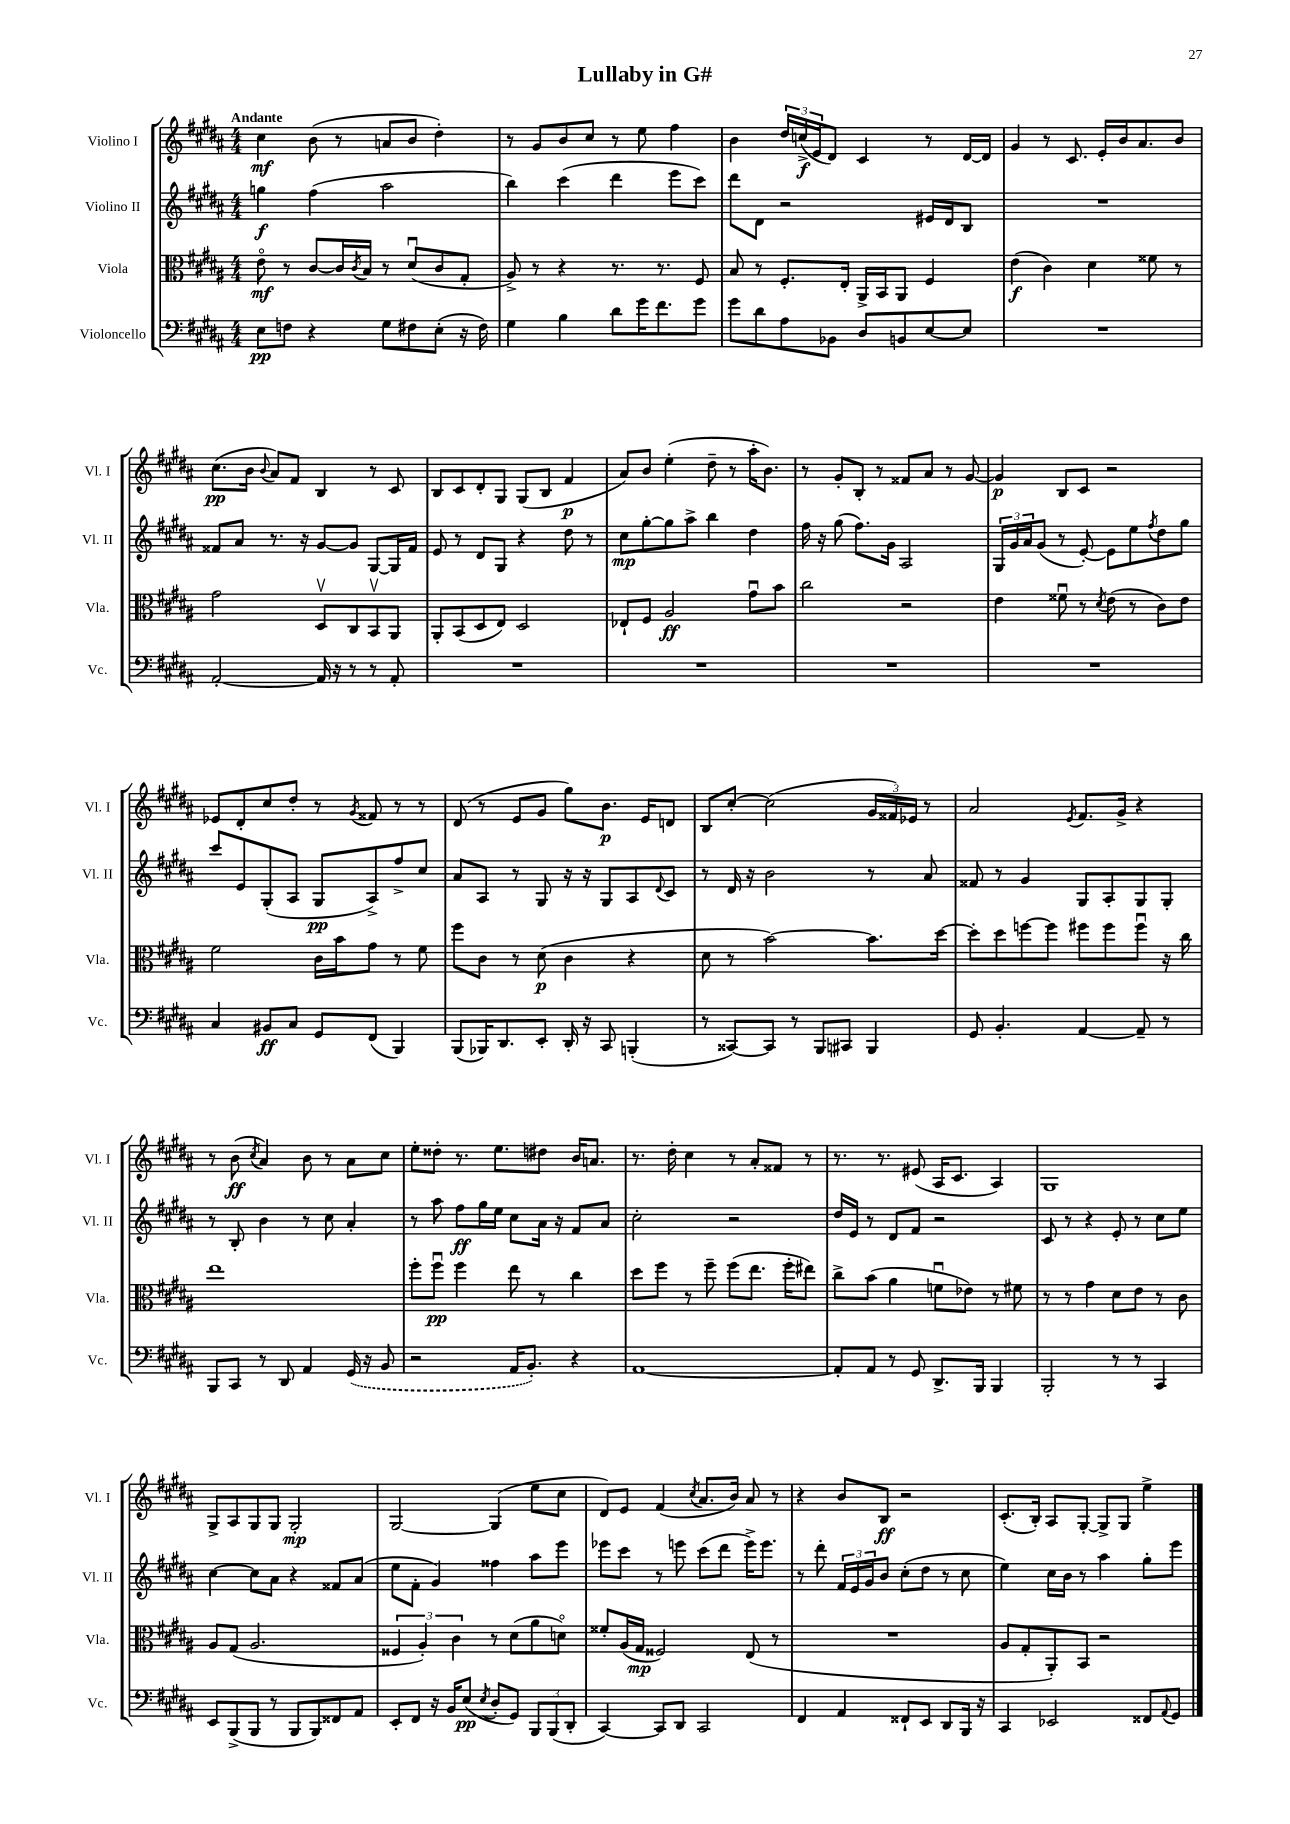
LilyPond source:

\header { title = "Lullaby in G#" }
<<
\new StaffGroup <<
\new Staff = "s0" \with { instrumentName = "Violino I" shortInstrumentName = "Vl. I" } {
    \clef treble \key b \major \numericTimeSignature \time 4/4 \tempo "Andante"
    cis''4\mf b'8( r8 a'8 b'8 dis''4-.) |
    r8 gis'8 b'8 cis''8 r8 e''8 fis''4 |
    b'4 \tuplet 3/2 { dis''16 c''16->\f( e'16 } dis'8) cis'4 r8 dis'16~ dis'16 |
    gis'4 r8 cis'8. e'16-. b'16 ais'8. b'8 |
    cis''8.\pp( b'16 \appoggiatura { b'8 } ais'8) fis'8 b4 r8 cis'8 |
    b8 cis'8 dis'8-. gis8 gis8( b8 fis'4\p |
    ais'8) b'8 e''4-.( dis''8-- r8 ais''16-. b'8.) |
    r8 gis'8-. b8-. r8 fisis'8 ais'8 r8 gis'8~ |
    gis'4\p b8 cis'8 r2 |
    ees'8 dis'8-. cis''8 dis''8-. r8 \acciaccatura { gis'8 } fisis'8 r8 r8 |
    dis'8( r8 e'8 gis'8 gis''8) b'8.\p e'16 d'8 |
    b8 cis''8~-. cis''2( \tuplet 3/2 { gis'16 fisis'16) ees'16 } r8 |
    ais'2 \acciaccatura { e'8 } fis'8. gis'16-> r4 |
    r8 b'8\ff( \acciaccatura { cis''8 } ais'4) b'8 r8 ais'8 cis''8 |
    e''8-. disis''8-. r8. e''8. dis''8 b'16 a'8. |
    r8. dis''16-. cis''4 r8 ais'8-. fisis'8 r8 |
    r8. r8. eis'8( ais16 cis'8. ais4) |
    gis1 |
    gis8-> ais8 gis8 gis8 gis2-.\mp |
    gis2~ gis4( e''8 cis''8 |
    dis'8) e'8 fis'4( \acciaccatura { cis''8 } ais'8. b'16) ais'8 r8 |
    r4 b'8 b8\ff r2 |
    cis'8.-.( b16-.) ais8 gis8~-. gis8-> gis8 e''4-> \bar "|." |
}
\new Staff = "s1" \with { instrumentName = "Violino II" shortInstrumentName = "Vl. II" } {
    \clef treble \key b \major \numericTimeSignature \time 4/4
    g''4\f fis''4( ais''2 |
    b''4) cis'''4( dis'''4 e'''8 cis'''8) |
    dis'''8 dis'8 r2 eis'16 dis'16 b8 |
    R1 |
    fisis'8 ais'8 r8. r16 gis'8~ gis'8 gis8~ gis16 fisis'16 |
    e'8 r8 dis'8 gis8 r4 dis''8 r8 |
    cis''8\mp gis''8~-. gis''8 ais''8-> b''4 dis''4 |
    fis''16 r16 gis''8( fis''8.) gis'16 ais2 |
    \tuplet 3/2 { gis16 gis'16 ais'16 } gis'8( r8 e'8~-.) e'8 e''8 \acciaccatura { fis''8 } dis''8 gis''8 |
    cis'''8 e'8 gis8-.( ais8 gis8\pp ais8->) fis''8-> cis''8 |
    ais'8 ais8 r8 gis8 r16 r16 gis8 ais8 \appoggiatura { dis'8 } cis'8 |
    r8 dis'16 r16 b'2 r8 ais'8 |
    fisis'8 r8 gis'4 gis8 ais8-. gis8 gis8-. |
    r8 b8-. b'4 r8 cis''8 ais'4-. |
    r8 ais''8 fis''8\ff gis''16 e''16 cis''8 ais'16 r16 fis'8 ais'8 |
    cis''2-. r2 |
    dis''16 e'16 r8 dis'8 fis'8 r2 |
    cis'8 r8 r4 e'8-. r8 cis''8 e''8 |
    cis''4~ cis''8 ais'8 r4 fisis'8 ais'8( |
    e''8 fis'8-. gis'4) fisis''4 ais''8 e'''8 |
    ees'''8 cis'''8 r8 e'''8 cis'''8( dis'''8 e'''16->) e'''8. |
    r8 dis'''8-. \tuplet 3/2 { fis'16 e'16 gis'16 } b'8 cis''8-.( dis''8 r8 cis''8 |
    e''4) cis''16 b'16 r8 ais''4 gis''8-. e'''8 \bar "|." |
}
\new Staff = "s2" \with { instrumentName = "Viola" shortInstrumentName = "Vla." } {
    \clef alto \key b \major \numericTimeSignature \time 4/4
    e'8\flageolet\mf r8 cis'8~ cis'16 \acciaccatura { cis'8 } b16 r8 dis'8\downbow( cis'8 gis8-. |
    ais8->) r8 r4 r8. r8. fis8 |
    b8 r8 fis8.-. e16-. ais,16-> b,16 ais,8 fis4 |
    e'4\f( cis'4) dis'4 fisis'8 r8 |
    gis'2 dis8\upbow cis8 b,8\upbow ais,8 |
    ais,8-. b,8( dis8 e8) dis2 |
    ees8-! fis8 ais2\ff gis'8\downbow b'8 |
    cis''2 r2 |
    e'4 fisis'8\downbow r8 \acciaccatura { dis'8 } e'8( r8 cis'8) e'8 |
    fis'2 cis'16 b'16 gis'8 r8 fis'8 |
    fis''8 cis'8 r8 dis'8\p( cis'4 r4 |
    dis'8 r8 b'2~) b'8. dis''16~ |
    dis''8-. dis''8 f''8~ f''8 fis''8 fis''8 fis''8\downbow r16 cis''16 |
    e''1 |
    fis''8-. fis''8\downbow\pp fis''4 e''8 r8 cis''4 |
    dis''8 fis''8 r8 fis''8-- fis''8( e''8. fis''16-. eis''8) |
    cis''8-> b'8( ais'4 f'8\downbow ees'8) r8 fis'8 |
    r8 r8 gis'4 dis'8 e'8 r8 cis'8 |
    ais8 gis8( ais2. |
    \tuplet 3/2 { fisis4 ais4-.) cis'4 } r8 dis'8( ais'8 d'8\flageolet) |
    fisis'8-. ais16( gis16\mp fisis2) e8( r8 |
    R1 |
    ais8 gis8-. ais,8-.) b,8 r2 \bar "|." |
}
\new Staff = "s3" \with { instrumentName = "Violoncello" shortInstrumentName = "Vc." } {
    \clef bass \key b \major \numericTimeSignature \time 4/4
    e8\pp f8 r4 gis8 fis8 e8-.( r16 fis16) |
    gis4 b4 dis'8 gis'16 fis'8. gis'8 |
    gis'8 dis'8 ais8 bes,8 dis8 b,8 e8~ e8 |
    R1 |
    ais,2~-. ais,16 r16 r8 r8 ais,8-. |
    R1 |
    R1 |
    R1 |
    R1 |
    cis4 bis,8\ff cis8 gis,8 fis,8( b,,4) |
    b,,8( bes,,16) dis,8. e,8-. dis,16-. r16 cis,8 b,,4-.( |
    r8 cisis,8~) cisis,8 r8 b,,8 cis,8 b,,4 |
    gis,8 b,4.-. ais,4~ ais,8-- r8 |
    b,,8 cis,8 r8 dis,8 ais,4 \once \slurDashed gis,16( r16 b,8 |
    r2 ais,16 b,8.-.) r4 |
    ais,1~ |
    ais,8-. ais,8 r8 gis,8 dis,8.-> b,,16 b,,4 |
    b,,2-. r8 r8 cis,4 |
    e,8 b,,8->( b,,8 r8 b,,8 b,,8) fisis,8 ais,8 |
    e,8-. fis,8 r16 b,16 e8\pp( \acciaccatura { e8 } dis8-. gis,8) \tuplet 3/2 { b,,8 b,,8( dis,8-. } |
    cis,4~) cis,8 dis,8 cis,2 |
    fis,4 ais,4 fisis,8-! e,8 dis,8 b,,16 r16 |
    cis,4 ees,2 fisis,8 \appoggiatura { ais,8 } gis,8 \bar "|." |
}
>>
>>
\layout { \context { \Score \remove "Bar_number_engraver" } }
